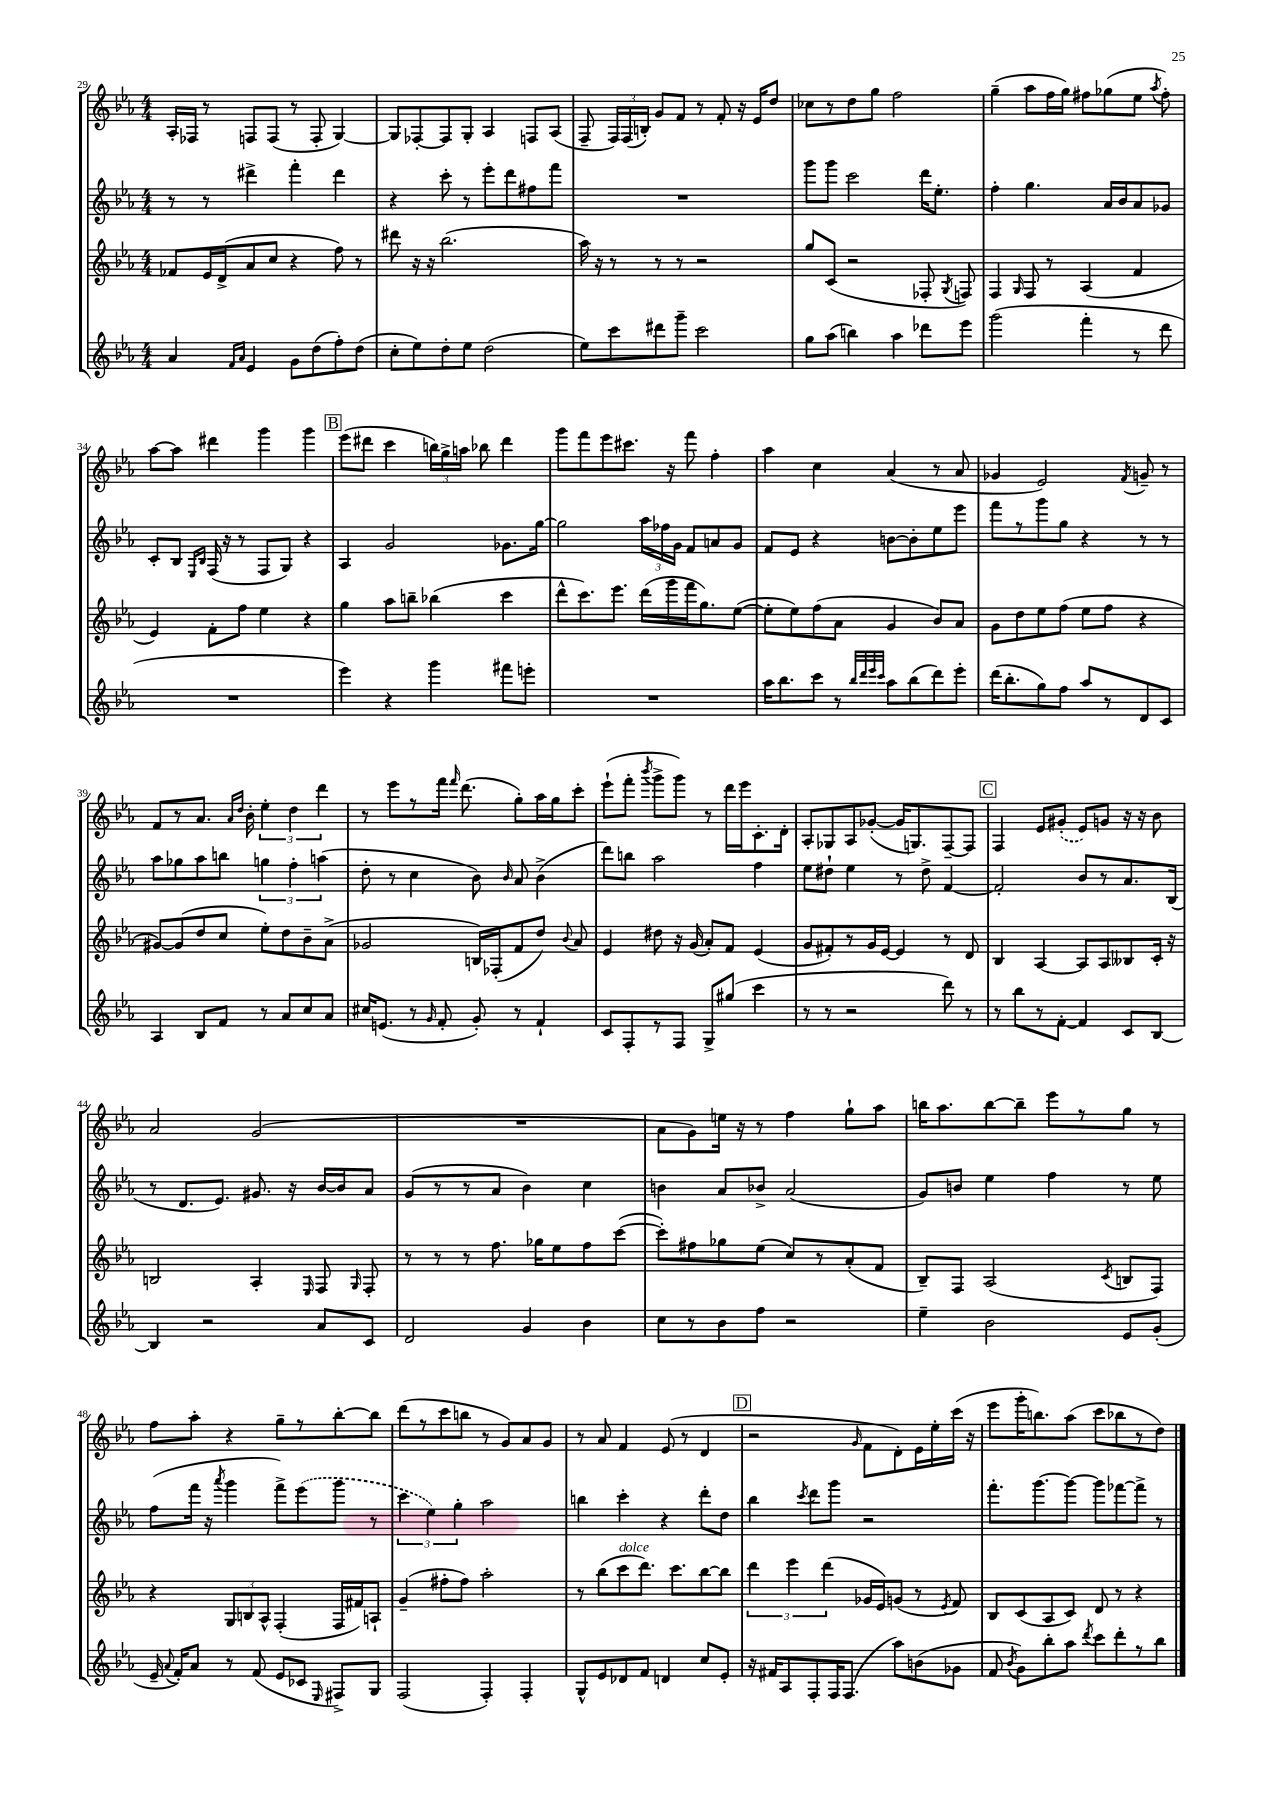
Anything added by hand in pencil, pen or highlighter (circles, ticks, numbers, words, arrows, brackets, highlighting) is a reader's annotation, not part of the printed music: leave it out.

**kern	**kern	**kern	**kern
*part4	*part3	*part2	*part1
*staff4	*staff3	*staff2	*staff1
*clefG2	*clefG2	*clefG2	*clefG2
*k[b-e-a-]	*k[b-e-a-]	*k[b-e-a-]	*k[b-e-a-]
*M4/4	*M4/4	*M4/4	*M4/4
=29	=29	=29	=29
4a-/	8f-X/L	8r	16A-'/LL
.	.	.	16F-X/JJ
.	16e-/L	8r	8r
.	(16d^/J	.	.
16qqf/LL	.	.	.
16qqa-/JJ	.	.	.
4e-/	8a-/	4ddd#X^\	8Fn/L
.	8cc/J	.	(8F/J
8g\L	4r	4fff'\	8r
(8dd\	.	.	8F'/
8ff'\)	8ff\)	4ddd#\	[4G/)
(8dd\J	8r	.	.
=30	=30	=30	=30
8cc'\L	8ddd#X\	4r	8G/L]
8ee-\)	16r	.	[8F-X'/
.	16r	.	.
8dd'\	(2.bb-\	8ccc'\	8F-/]
8ee-\J	.	8r	8G'/J
(2dd\	.	8eee-'\L	4A-/
.	.	8ddd\	.
.	.	8ff#X\	8Fn/L
.	.	8fff\J	(8A-/J
=31	=31	=31	=31
8ee-\L)	16aa-\)	1r	8F~/
.	16r	.	.
8ccc\	8r	.	24F/LL)
.	.	.	(24F/
.	.	.	24Bn'/JJ)
8ddd#X\	8r	.	8g/L
8ggg~\J	8r	.	8f/J
2ccc\	2r	.	8r
.	.	.	8f'/
.	.	.	16r
.	.	.	16e-/KL
.	.	.	8dd/J
=32	=32	=32	=32
8gg\L	8gg/L	8ggg\L	8cc-X\L
(8aa-\J	(8c/J	8ggg\J	8r
4bbn\)	2r	2ccc\	8dd\
.	.	.	8gg\J
4aa-\	.	.	2ff\
8ddd-X\L	8F-X'/	16ddd\KL	.
.	.	8.ee-'\J	.
.	8qG/	.	.
8eee-\J	8Fn/)	.	.
=33	=33	=33	=33
(2ggg\	4F/	4ff'\	(4gg~\
.	16qqG/	.	.
.	8F/	4.gg\	8aa-\L
.	8r	.	16ff\L
.	.	.	16gg\JJ)
4fff'\	(4A-/	.	8ff#X\L
.	.	16a-/LL	(8gg-X\
.	.	16b-/J	.
8r	4f/	8a-/	8ee-\J
.	.	.	8qaa-/
8ddd\	.	8g-X/J	8ff#'\)
!!LO:LB:g=z
=34	=34	=34	=34
1r	4e-/)	8c'/L	[8aa-\L
.	.	8B-/J	8aa-\J]
.	.	16qqE-/LL	.
.	.	16qqB-/JJ	.
.	8f'\L	(16F/	4ddd#X\
.	.	16r	.
.	8ff\J	8r	.
.	4ee-\	8F/L	4ggg\
.	.	8G/J)	.
.	4r	4r	4ggg\
!!LO:REH:place=s1:t=B
=35	=35	=35	=35
4eee-\)	4gg\	4A-/	(8eee-\L
.	.	.	8ddd#X\J
4r	8aa-\L	2g/	4ccc\
.	8bbn~\J	.	.
4ggg\	(4bb-X\	.	24bbn\LL)
.	.	.	24gg^\
.	.	.	24aan\JJ
.	.	.	8bb-X\
8fff#X\L	4ccc\	8.g-X\L	4ddd#\
8eeen'\J	.	.	.
.	.	[16gg\Jk	.
=36	=36	=36	=36
1r	8ddd^^\L	2gg\]	8ggg\L
.	8.ccc\)	.	8fff\
.	.	.	8eee-\
.	8.eee-\J	.	.
.	.	.	8.ccc#X\J
.	(16ddd\LL	24aa-\LL	.
.	.	24ff-X\	.
.	16ggg\	.	16r
.	.	24g\JJ	.
.	16fff\J	8f/L	8fff\
.	8.gg\)	.	.
.	.	8an/	4ff'\
.	([8ee-\J	8g/J	.
=37	=37	=37	=37
16aa-\KL	8ee-'\L]	8f/L	4aa-\
8.bb-\	.	.	.
.	8ee-\)	8e-/J	.
8ccc\J	(8ff\	4r	4cc\
8r	8a-\J	.	.
32qqbb-/LLL	.	.	.
32qqddd/	.	.	.
32qqeee-/	.	.	.
32qqccc/JJJ	.	.	.
8aa-\L	4g/	[8bn\L	(4a-/
(8bb-\	.	8b'\]	.
8ddd\)	8b-/L)	8ee-\	8r
8eee-'\J	8a-/J	8eee-\J	8a-/
=38	=38	=38	=38
(16ddd\KL	8g\L	8fff\L	4g-X/
8.bb-'\	.	.	.
.	8dd\	8r	.
8gg\)	8ee-\	8ggg\	2e-/)
8ff\J	(8ff\J	8gg\J	.
8aa-/L	8ee-\L	4r	.
8r	8ff\J	.	.
.	.	.	8qf/
8d/	4r	8r	8gn~/
8c/J	.	8r	8r
!!LO:LB:g=z
=39	=39	=39	=39
4A-/	[8g#X/L)	8aa-\L	8f/L
.	(8g#/]	8gg-X\	8r
8B-/L	8dd/	8aa-\	8.a-/J
8f/J	8cc/J	8bbn\J	.
.	.	.	16qqa-/LL
.	.	.	16qqdd/JJ
.	.	.	16b-'\
8r	8ee-'\L)	6ggn\	6ee-'\
8a-/L	8dd\	.	.
.	.	6ff'\	6dd\
8cc/	8b-~\	.	.
.	.	(6aan\	6ddd\
8a-/J	(8a-^\J	.	.
=40	=40	=40	=40
16cc#X/KL	2g-X/	8dd'\	8r
(8.en/J	.	.	.
.	.	8r	8eee-\L
8r	.	4cc\	8r
16qqg/	.	.	.
8f'/	.	.	16fff\Jk
.	.	.	16qqfff/
.	.	.	(8.ddd\
8g'/)	16Bn/LL)	8b-\)	.
.	(16F-X'/J	.	.
.	.	16qqb-/	.
8r	8f/	8a-/	8gg'\L)
4f`/	8dd/J)	(4b-^\	16aa-\L
.	.	.	16gg\J
.	8qqb-/	.	.
.	8a-/	.	8ccc'\J
=41	=41	=41	=41
8c/L	4e-/	8ddd\L)	(8eee-`\L
8F'/	.	8bbn\J	8fff'\J
.	.	.	8qbbb-/
8r	8dd#X\	2aa-\	8ggg^\L
8F/J	16r	.	8ggg\J)
.	(16g/	.	.
8G^/L	8a-'/L)	.	8r
(8gg#X/J	8f/J	.	16ddd\LL
.	.	.	16eee-\J
4ccc\	(4e-/	4ff\	8.c'\
.	.	.	16d'\Jk
=42	=42	=42	=42
8r	8g/L	8ee-\L	8A-'/L
8r	8f#X'/)	8dd#X`\J	8G-X/
2r	8r	4ee-\	8A-/
.	16g/L	.	([8g-X'/J
.	[16e-/JJ	.	.
.	4e-/]	8r	16g-/KL]
.	.	.	8.Gn/)
.	.	8dd#^\	.
8ddd\)	8r	[4f/	[8F~/
8r	8d/	.	8F/J]
!!LO:REH:place=s1:t=C
=43	=43	=43	=43
8r	4B-/	2f'/]	4F/
8bb-\L	.	.	.
8r	[4A-/	.	8e-/L
[8f'\J	.	.	(8g#X'/J
4f/]	8A-/L]	8b-/L	8e-/L)
.	8A-/	8r	8gn/J
8c/L	8B--X/	8.a-/	16r
.	.	.	16r
[8B-/J	16c'/Jk	.	8b-\
.	16r	(16B-/Jk	.
!!LO:LB:g=z
=44	=44	=44	=44
4B-/]	2Bn/	8r	2a-/
.	.	8.d/L	.
2r	.	.	.
.	.	8.e-/J)	.
.	4A-'/	8.g#X/	(2g/
.	.	16r	.
.	16qqE-/	.	.
8a-/L	8F/	[16b-/LL	.
.	.	16b-/J]	.
.	16qqG/	.	.
8c/J	8F'/	8a-/J	.
=45	=45	=45	=45
2d/	8r	(8g/L	1r
.	8r	8r	.
.	8r	8r	.
.	8.ff\	8a-/J	.
4g/	.	4b-\)	.
.	16gg-X\KL	.	.
.	8ee-\	.	.
4b-\	8ff\	4cc\	.
.	([8ccc\J	.	.
=46	=46	=46	=46
8cc\L	8ccc'\L])	4bn\	8a-\L
8r	8ff#X\	.	8g\)
8b-\	8gg-X\	8a-/L	16een\Jk
.	.	.	16r
8ff\J	(8ee-\J	8b-X^/J	8r
2r	8cc/L)	(2a-/	4ff\
.	8r	.	.
.	(8a-'/	.	8gg`\L
.	8f/J	.	8aa-\J
=47	=47	=47	=47
4ee-~\	8B-~/L)	8g/L)	16bbn\KL
.	.	.	8.aa-\
.	8F/J	8bn/J	.
2b-\	(2A-/	4ee-\	[8bb\
.	.	.	8bb~\J]
.	.	4ff\	8eee-\L
.	.	.	8r
.	8qc/	.	.
8e-/L	8Bn/L	8r	8gg\J
(8g'/J	8F/J)	8ee-\	8r
!!LO:LB:g=z
=48	=48	=48	=48
16e-~/	4r	(8ff\L	8ff\L
8qqa-/	.	.	.
16f'/KL)	.	.	.
8a-/J	.	16fff\Jk	8aa-'\J
.	.	16r	.
.	.	8qaaa-/	.
8r	12G/L	4ggg\	4r
.	12Bn/	.	.
(8f/	.	.	.
.	12A-^^/J	.	.
8e-/L	(4F'/	8fff^\L)	8gg~\L
8c-X/J	.	(8eee-\	8r
16qqE-/	.	.	.
8F#X^/L)	16F/LL	8ggg\J	[8bb-'\
.	16f#X/J)	.	.
8G/J	8An`/J	8r	8bb-\J]
=49	=49	=49	=49
(2F/	(4g~/	6ccc\	(8ddd\L
.	.	.	8r
.	.	6ee-\)	.
.	8ff#X'\L	.	8ccc\
.	.	6gg'\	.
.	8ff#\J)	.	8bbn\J
4F'/)	2aa-'\	2aa-\	8r
.	.	.	8g/L)
4F'/	.	.	8a-/
.	.	.	8g/J
=50	=50	=50	=50
8G^^/L	8r	4bbn\	8r
8e-/	(8bb-\L	.	8a-/
!	!LO:TX:a:i:t=dolce	!	!
8d-X/	8ccc\	4ccc'\	4f/
8f/J	8.ddd\J)	.	.
4dn/	.	4r	(8e-/
.	8.ccc\L	.	.
.	.	.	8r
8cc/L	[8bb-\	8ddd'\L	4d/
8e-'/J	8bb-\J]	8dd\J	.
!!LO:REH:place=s1:t=D
=51	=51	=51	=51
16r	6ddd\	4bb-\	2r
16f#X/KL	.	.	.
8A-/	.	.	.
.	6eee-\	.	.
.	.	8qccc/	.
8F'/	.	8ddd\L	.
.	(6ddd\	.	.
16F/K	.	8ggg\J	.
(8.F/J	.	.	.
.	.	.	16qqg/
.	16g-X/LL	2r	8f\L
.	16e-/J)	.	.
8aa-\L)	(8gn/J	.	8d'\)
(8bn\	8r	.	16e-\L
.	.	.	16ee-'\
.	8qe-/	.	.
8g-X\J	8f/)	.	(16ccc\JJ
.	.	.	16r
=52	=52	=52	=52
8f/	8B-/L	8.fff'\L	8eee-\L
8qb-/	.	.	.
8g\L)	(8c/	.	16ggg'\K
.	.	[8.ggg\	8.bbn\)
8bb-'\	8A-/	.	.
8aa-\J	8c/J)	8ggg\J_	(8aa-\J
8qddd/	.	.	.
8ccc\L	8d/	8ggg\L]	8ccc\L
8ddd'\	8r	[8fff-X\	8bb-X\
8r	4r	8fff-^\J]	8r
8bb-\J	.	8r	8dd\J)
==	==	==	==
*-	*-	*-	*-
